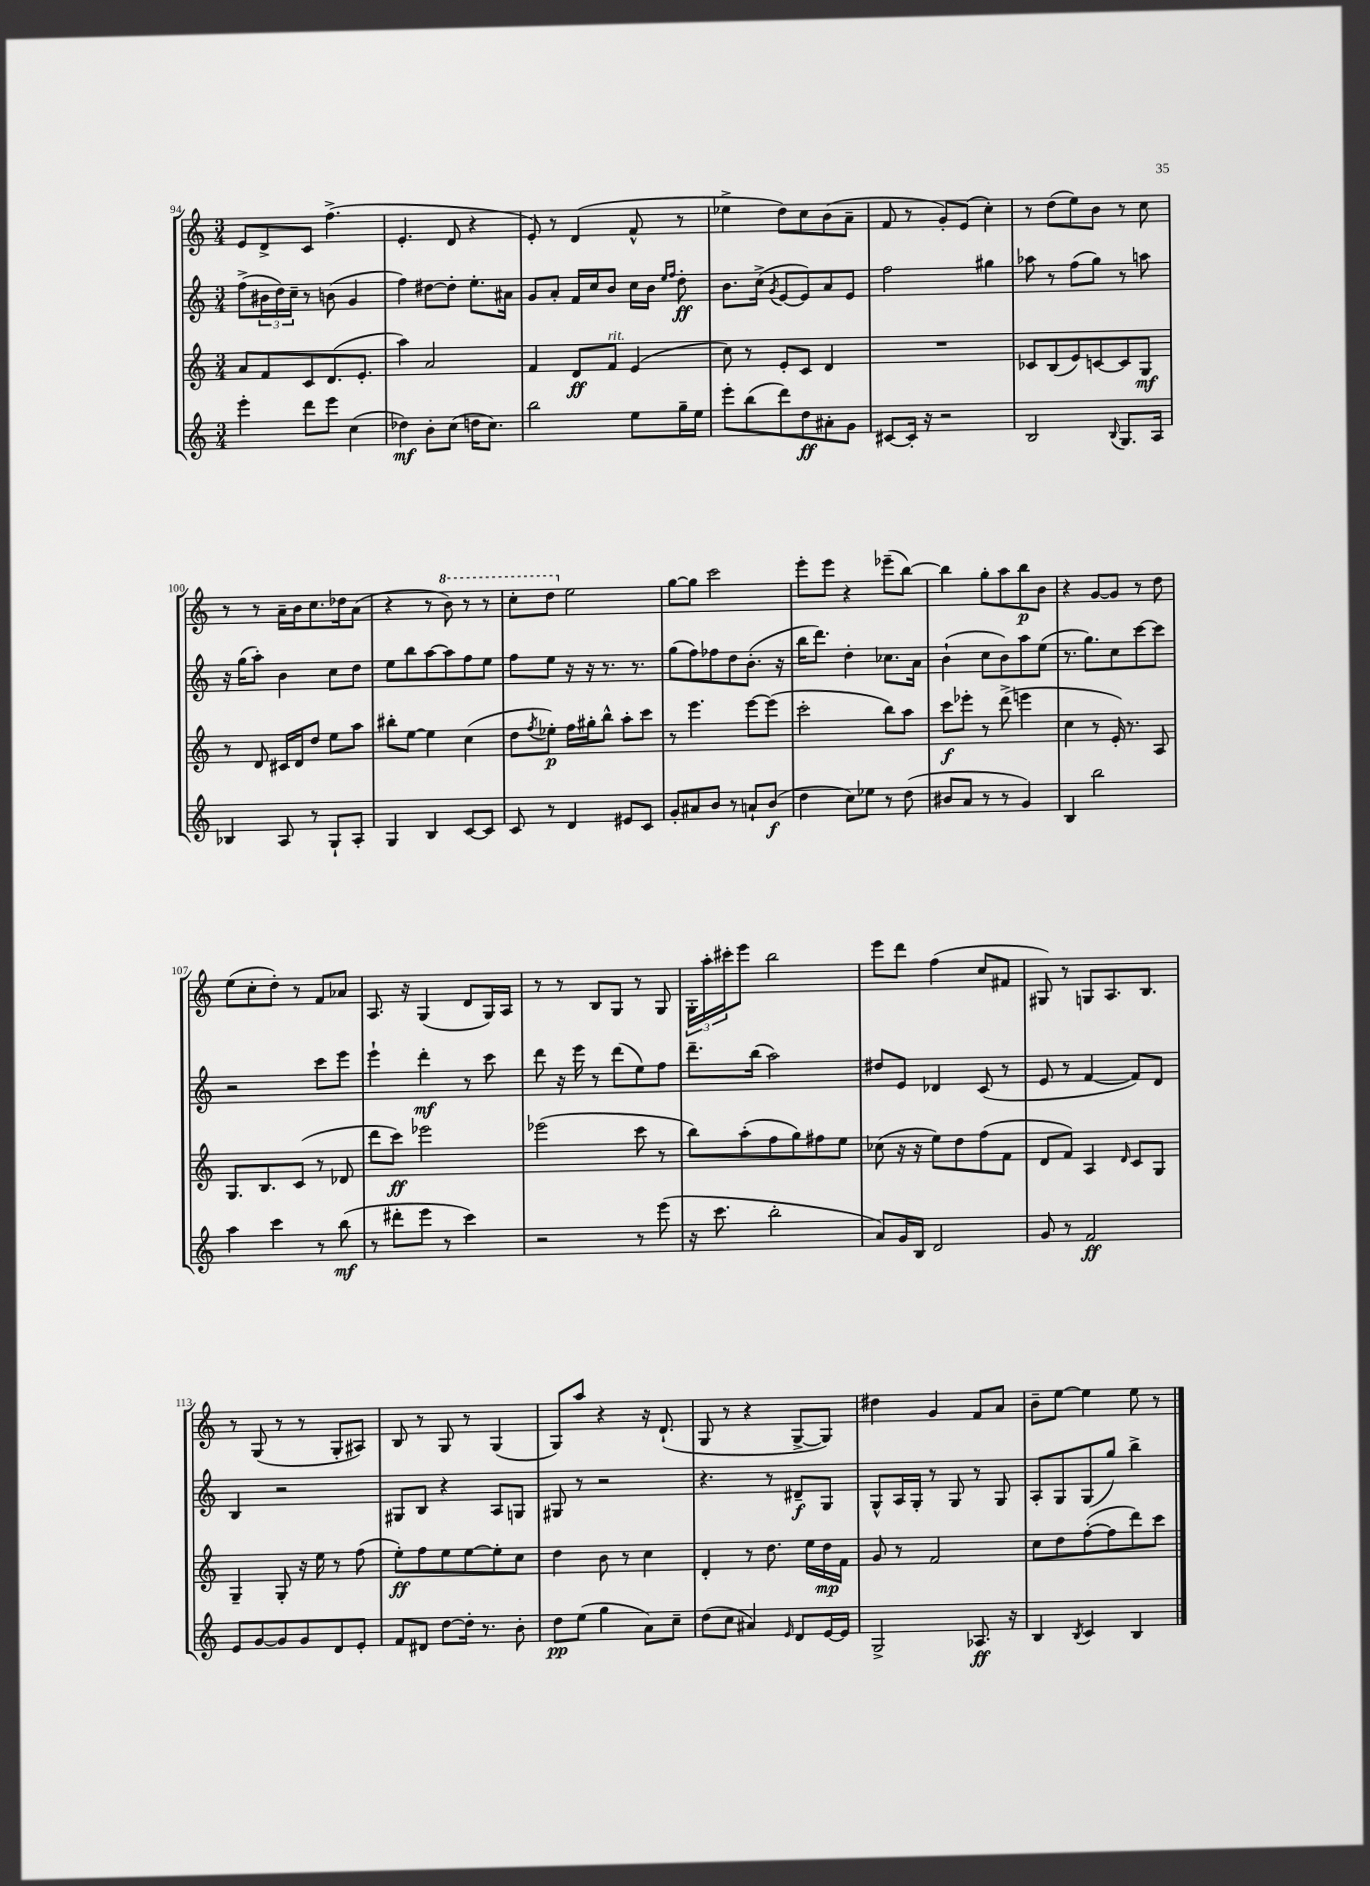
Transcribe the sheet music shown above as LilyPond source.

<<
\new StaffGroup <<
\new Staff = "s0" {
    \clef treble \key c \major \numericTimeSignature \time 3/4
    e'8 d'8-> c'8 f''4.->( |
    e'4.-. d'8 r4 |
    e'8-.) r8 d'4( f'8-^ r8 |
    ees''4-> d''8) c''8 b'8( a'8-- |
    f'8 r8 g'8-.) e'8( c''4-.) |
    r8 d''8( e''8) b'8 r8 c''8 |
    r8 r8 a'16-- b'16 c''8. des''16 a'8( |
    r4 r8 \ottava #1 b''8) r8 r8 |
    c'''8-. d'''8 \ottava #0 e''2 |
    g''8~ g''8 c'''2 |
    e'''8-. e'''8 r4 ees'''8--( b''8~) |
    b''4 g''8-. a''8 b''8\p b'8 |
    r4 g'8~ g'8 r8 d''8 |
    e''8( c''8-. d''8-.) r8 f'8 aes'8 |
    a8. r16 g4( d'8 g16) a16 |
    r8 r8 b8 g8 r8 g8 |
    \tuplet 3/2 { g16-. a''16-. cis'''16-. } e'''8 b''2 |
    e'''8 d'''8 f''4( c''8 fis'8 |
    gis8) r8 g8 a8. b8. |
    r8 g8( r8 r8 g8-. ais8) |
    b8 r8 g8 r8 g4( |
    g8) a''8 r4 r16 d'8.-!( |
    g8 r8 r4 g8~-> g8) |
    dis''4 g'4 f'8 a'8 |
    b'8-- e''8~ e''4 e''8 r8 \bar "|." |
}
\new Staff = "s1" {
    \clef treble \key c \major \numericTimeSignature \time 3/4
    f''8->( \tuplet 3/2 { bis'16 d''16) c''16-- } r8 b'8( g'4 |
    f''4) dis''8~ dis''8-. e''8.-. ais'16 |
    g'8 a'8-. f'16 c''16 b'8 c''16 b'16 \grace { e''16 f''16 } d''8-.\ff |
    b'8. c''16->( \acciaccatura { g'8 } e'8~ e'8) a'8 e'8 |
    f''2 gis''4 |
    aes''8 r8 f''8( g''8) r8 a''8 |
    r16 g''16( a''8-.) b'4 c''8 d''8 |
    e''8 b''8 a''8~ a''8 f''8 e''8 |
    f''8 e''8 r16 r16 r8. r8. |
    g''8( f''8) fes''8 d''8 b'8.-.( r16 |
    b''16 d'''8.) d''4-. ces''8. a'16 |
    b'4-!( c''8 b'8) a''8 e''8( |
    r8. g''8.) c''8 c'''8~ c'''8 |
    r2 c'''8 e'''8 |
    e'''4-! d'''4-.\mf r8 c'''8 |
    d'''8 r16 e'''16 r8 d'''8( e''8) f''8 |
    d'''8.-- b''16( a''2) |
    dis''8 e'8 des'4 c'8( r8 |
    e'8 r8 f'4~ f'8) d'8 |
    b4 r2 |
    gis8 b8 r4 a8 g8 |
    gis8 r8 r2 |
    r4. r8 dis'8--\f g8 |
    g8-^ a16 g16-. r8 g8 r8 g8 |
    a8-. g8 g8( g''8) b''4-> \bar "|." |
}
\new Staff = "s2" {
    \clef treble \key c \major \numericTimeSignature \time 3/4
    a'8 f'8 c'8 d'8.( e'8.-. |
    a''4) a'2 |
    f'4 d'8\ff f'8^\markup { \italic "rit." } e'4( |
    c''8) r8 e'8-. c'8 d'4 |
    R2. |
    ces'8 b8( e'8) c'8~ c'8 g8\mf |
    r8 d'8 cis'16 d'16 d''8 e''8 a''8 |
    bis''8-. e''8~ e''4 c''4( |
    d''8 \acciaccatura { f''8 } ees''8-.\p) f''16 gis''16-. b''8-^ a''8-. c'''8 |
    r8 e'''4. e'''8~ e'''8( |
    c'''2-. b''8) a''8 |
    c'''8\f ees'''8-. r8 d'''8->( e'''4 |
    c''4 r8 e'16-.) r8. a8 |
    g8. b8. c'8( r8 des'8 |
    d'''8 c'''8\ff) ees'''2 |
    ees'''2( c'''8 r8 |
    b''8) a''8-.( f''8 g''8) fis''8 e''8 |
    ces''8( r16 r16 e''8) d''8 f''8( f'8 |
    d'8 f'8) a4 \grace { d'16 } c'8 g8 |
    g4-- g8-. r16 e''16 r8 f''8( |
    e''8-.\ff) f''8 e''8 e''8~ e''8-. c''8 |
    d''4 b'8 r8 c''4 |
    d'4-. r8 d''8. e''16 d''16\mp f'16 |
    g'8 r8 f'2 |
    c''8 d''8 f''8~-.( f''8 d'''8) c'''8 \bar "|." |
}
\new Staff = "s3" {
    \clef treble \key c \major \numericTimeSignature \time 3/4
    e'''4-. d'''8 e'''8 c''4( |
    des''4\mf) b'8-. c''8( d''16 c''8.) |
    b''2 e''8 g''16-- e''16 |
    e'''8-. b''8( d'''8) d''8\ff ais'8-. g'8 |
    cis'8~ cis'16-. r16 r2 |
    b2 \appoggiatura { b8 } g8. a16 |
    bes4 a8 r8 g8-! a8-. |
    g4 b4 c'8~ c'8 |
    c'8 r8 d'4 eis'8 c'8 |
    g'8-. ais'8 b'8 r8 a'8-! b'8\f( |
    d''4 c''8) ees''8 r8 d''8( |
    bis'8 a'8 r8 r8 g'4) |
    b4 b''2 |
    a''4 c'''4 r8 b''8\mf( |
    r8 dis'''8-. e'''8 r8 c'''4) |
    r2 r8 e'''8( |
    r16 c'''8. b''2-. |
    a'8) g'16 b16 d'2 |
    g'8 r8 f'2\ff |
    e'8 g'8~ g'8 g'8 d'8 e'8-. |
    f'8 dis'8 d''8~ d''16-. r8. b'8-. |
    d''8\pp e''8( g''4 a'8) c''8-- |
    d''8( c''8 ais'4) \grace { e'16 } d'8 e'16~ e'16 |
    g2-> aes8.\ff r16 |
    b4 \acciaccatura { b8 } c'4 b4 \bar "|." |
}
>>
>>
\layout { \context { \Score currentBarNumber = #94 } }
